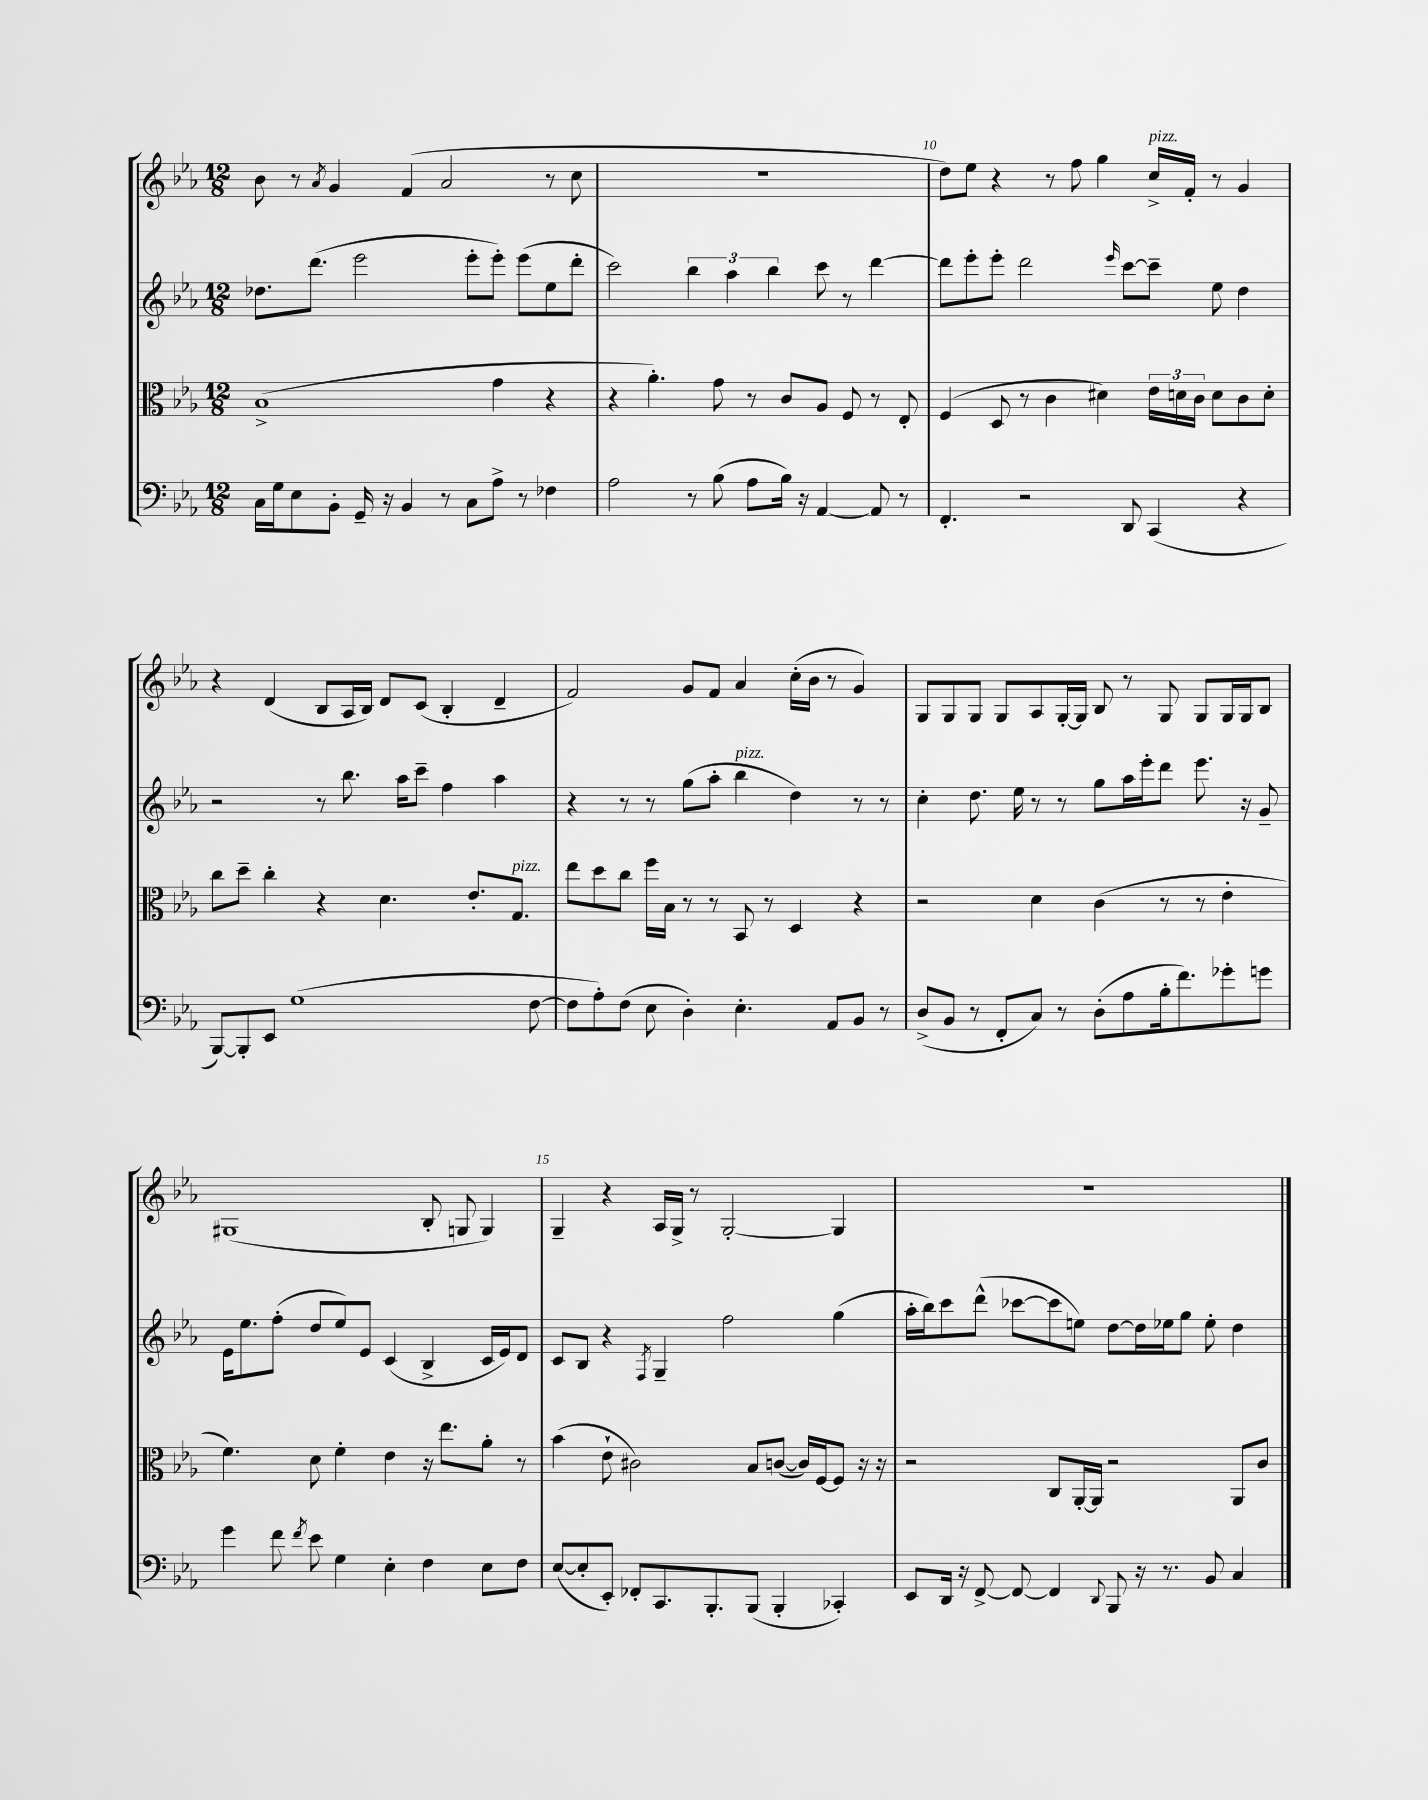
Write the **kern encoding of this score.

**kern	**kern	**kern	**kern
*staff4	*staff3	*staff2	*staff1
*clefF4	*clefC3	*clefG2	*clefG2
*k[b-e-a-]	*k[b-e-a-]	*k[b-e-a-]	*k[b-e-a-]
*M12/8	*M12/8	*M12/8	*M12/8
16C	(1B-^	8.dd-	8b-
16G	.	.	.
8E-	.	.	8r
.	.	(8.ddd	.
.	.	.	8qa-
8BB-'	.	.	4g
16GG~	.	2eee-	.
16r	.	.	.
4BB-	.	.	(4f
8r	.	.	2a-
8C	.	8eee-'	.
8A-^	4g	8eee-')	.
8r	.	(8eee-	.
4F-	4r	8ee-	8r
.	.	8ddd'	8cc
=	=	=	=
2A-	4r	2ccc)	1.r
.	4.a-')	.	.
8r	.	6bb-	.
(8B-	8g	.	.
.	.	6aa-	.
8A-	8r	.	.
.	.	6bb-	.
16B-)	8c	.	.
16r	.	.	.
[4AA-	8A-	8ccc	.
.	8F	8r	.
8AA-]	8r	[4ddd	.
8r	8E-'	.	.
=	=	=	=
4.FF'	(4F	8ddd]	8dd)
.	.	8eee-'	8ee-
.	8D	8eee-'	4r
2r	8r	2ddd	.
.	4c	.	8r
.	.	.	8ff
.	4d#)	.	4gg
.	.	16qqeee-	.
8DD	.	[8ccc	.
(4CC	24e-	8ccc~]	16cc^
.	24d	.	.
.	.	.	16f'
.	24c	.	.
.	8d	8ee-	8r
4r	8c	4dd	4g
.	8d'	.	.
=	=	=	=
[8BBB-)	8cc	2r	4r
8BBB-']	8dd~	.	.
8EE-	4cc'	.	(4d
(1G	.	.	.
.	4r	8r	8B-
.	.	8.bb-	16A-
.	.	.	16B-)
.	4.d	.	8d
.	.	16aa-	.
.	.	8ccc~	(8c
.	.	4ff	4B-'
.	8.e-'	.	.
.	.	4aa-	4d~
.	8.G	.	.
[8F	.	.	.
=	=	=	=
8F]	8ee-	4r	2f)
8A-')	8dd	.	.
(8F	8cc	8r	.
8E-	16ff	8r	.
.	16B-	.	.
4D')	8r	(8gg	8g
.	8r	8aa-'	8f
4.E-'	8BB-	4bb-	4a-
.	8r	.	.
.	4D	4dd)	(16cc'
.	.	.	16b-
8AA-	.	.	8r
8BB-	4r	8r	4g)
8r	.	8r	.
=	=	=	=
(8D^	2r	4cc'	8G
8BB-	.	.	8G
8r	.	8.dd	8G
8FF'	.	.	8G
.	.	16ee-	.
8C)	4d	8r	8A-
8r	.	8r	[16G'
.	.	.	16G]
(8D'	(4c	8gg	8B-
8A-	.	16aa-	8r
.	.	16eee-'	.
16B-'	8r	8ddd	8G
8.f)	.	.	.
.	8r	8.eee-	8G
8g-'	4e-'	.	16G
.	.	16r	16G
8g	.	8g~	8B-
=	=	=	=
4g	4.f)	16e-	(1G#
.	.	8.ee-	.
8f	.	(8ff'	.
8qf	.	.	.
8e-	8d	8dd	.
4G	4f'	8ee-)	.
.	.	8e-	.
4E-'	4e-	(4c	.
4F	16r	4B-^	8B-'
.	8.ee-	.	.
.	.	.	8G
8E-	8a-'	16c	4G)
.	.	16e-)	.
8F	8r	8d	.
=	=	=	=
([8E-	(4b-	8c	4G~
8E-']	.	8B-	.
8EE-')	8e-`	4r	4r
8FF-'	2c#)	.	.
.	.	8qF	.
8.CC	.	4G~	16A-
.	.	.	16G^
.	.	.	8r
8.BBB-'	.	.	.
.	.	2ff	[2G'
(8BBB-	8B-	.	.
4BBB-'	([8c	.	.
.	16c])	.	.
.	[16F	.	.
4CC-')	8F]	(4gg	4G]
.	16r	.	.
.	16r	.	.
=	=	=	=
8EE-	2r	16aa-'	1.r
.	.	16bb-)	.
16DD	.	8ccc	.
16r	.	.	.
[8FF^	.	(8ddd^^	.
8FF_	.	[8ccc-	.
4FF]	8C	8ccc-]	.
.	[16AA-'	8ee)	.
.	16AA-]	.	.
8qqDD	.	.	.
8BBB-	2r	[8dd	.
16r	.	16dd]	.
8.r	.	16ee-	.
.	.	8gg	.
8BB-	.	8ee-'	.
4C	8AA-	4dd	.
.	8c	.	.
==	==	==	==
*-	*-	*-	*-
